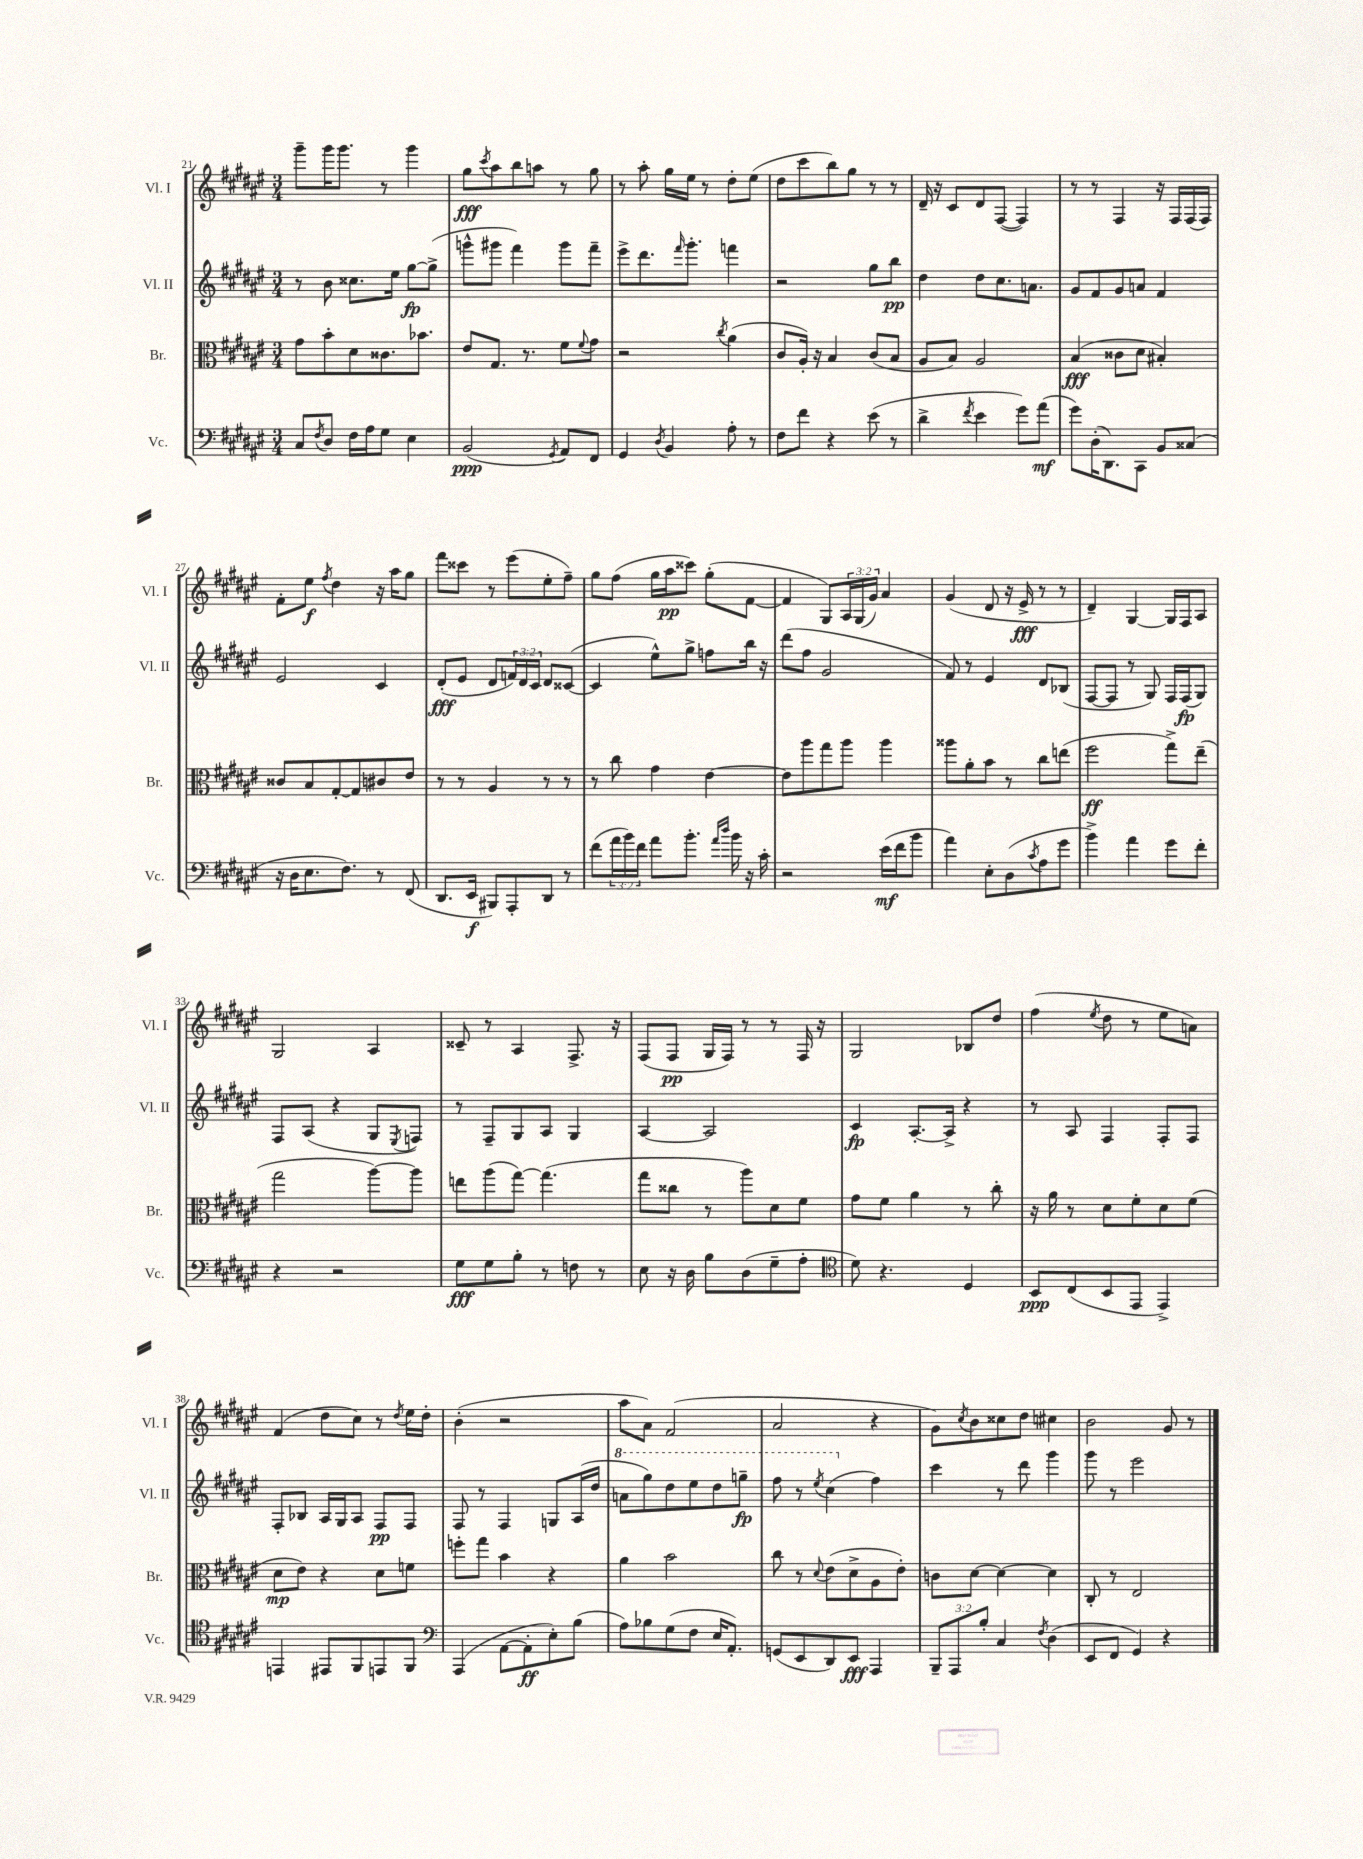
<<
\new StaffGroup <<
\new Staff = "s0" \with { instrumentName = "Vl. I" shortInstrumentName = "Vl. I" } {
    \clef treble \key fis \major \numericTimeSignature \time 3/4 \override Staff.TupletNumber.text = #tuplet-number::calc-fraction-text
    gis'''8-- gis'''16 gis'''8. r8 gis'''4 |
    gis''8\fff \acciaccatura { cis'''8 } ais''8 b''8 a''8 r8 gis''8 |
    r8 ais''8-. gis''16 eis''16 r8 dis''8-. eis''8( |
    dis''8 cis'''8 b''8) gis''8 r8 r8 |
    dis'16-- r16 cis'8 dis'8 fis8~( fis4) |
    r8 r8 fis4 r16 fis16 fis16( fis16) |
    fis'8-. eis''8\f \acciaccatura { fis''8 } dis''4 r16 ais''16 gis''8 |
    fis'''8 cisis'''8 r8 eis'''8( eis''8-. fis''8--) |
    gis''8 fis''8( gis''16 ais''16\pp cisis'''8) gis''8-.( fis'8~ |
    fis'4 gis8) \tuplet 3/2 { ais16 gis16( gis'16) } ais'4 |
    gis'4( dis'8 r16 eis'16->\fff r8 r8 |
    dis'4--) gis4~ gis16 fis16 ais8 |
    gis2 ais4 |
    cisis'8-- r8 ais4 fis8.-> r16 |
    fis8( fis8\pp gis16 fis16) r8 r8 fis16 r16 |
    gis2 bes8 dis''8 |
    fis''4( \acciaccatura { eis''8 } dis''8 r8 eis''8 a'8) |
    fis'4( dis''8 cis''8) r8 \acciaccatura { dis''8 } eis''16 dis''16-. |
    b'4-.( r2 |
    ais''8 ais'8) fis'2( |
    ais'2 r4 |
    gis'8) \acciaccatura { cis''8 } b'8 cisis''8 dis''8 cis''4 |
    b'2 gis'8 r8 \bar "|." |
}
\new Staff = "s1" \with { instrumentName = "Vl. II" shortInstrumentName = "Vl. II" } {
    \clef treble \key fis \major \numericTimeSignature \time 3/4 \override Staff.TupletNumber.text = #tuplet-number::calc-fraction-text
    r8 b'8 cisis''8. eis''16 gis''8~\fp gis''8->( |
    g'''8-^ gis'''8 fis'''4) gis'''8 fis'''8-- |
    eis'''8-> dis'''8. \grace { fis'''16 } gis'''8.-. f'''4 |
    r2 gis''8 b''8\pp |
    dis''4 dis''8 cis''8. a'8. |
    gis'8 fis'8 gis'8 a'8 fis'4 |
    eis'2 cis'4 |
    dis'8-.\fff( eis'8 dis'8 \tuplet 3/2 { f'16) dis'16 cis'16 } dis'8 cisis'8~( |
    cisis'4 eis''8-^) gis''8-> f''8 b''16 r16 |
    dis'''8( fis''8 gis'2 |
    fis'8) r8 eis'4 dis'8 bes8( |
    fis8~ fis8 r8 gis8) fis16 fis16\fp( gis8) |
    fis8 ais8( r4 gis8 \acciaccatura { eis8 } f8) |
    r8 fis8-- gis8 ais8 gis4 |
    ais4~ ais2 |
    cis'4\fp ais8.~-. ais16-> r4 |
    r8 ais8 fis4 fis8-. fis8 |
    fis8-. bes8 ais16 gis16 ais8 fis8\pp fis8 |
    fis8 r8 fis4 g8 ais16( dis''16 |
    \ottava #1 a''8 gis'''8) dis'''8 eis'''8 dis'''8 g'''8--\fp |
    fis'''8 r8 \acciaccatura { eis'''8 } cis'''4( \ottava #0 fis''4) |
    cis'''4 r8 dis'''8 gis'''4 |
    gis'''8 r8 eis'''2 \bar "|." |
}
\new Staff = "s2" \with { instrumentName = "Br." shortInstrumentName = "Br." } {
    \clef alto \key fis \major \numericTimeSignature \time 3/4
    gis'8 b'8-. dis'8 cisis'8. bes'8. |
    eis'8 gis8. r8. fis'8 \appoggiatura { fis'8 } gis'8 |
    r2 \acciaccatura { cis''8 } ais'4( |
    cis'8 ais16-.) r16 b4 cis'8( b8 |
    ais8 b8) ais2 |
    b4\fff( cisis'8 dis'8 bis4-.) |
    cisis'8 b8 gis8~-. gis8 cis'8 eis'8 |
    r8 r8 ais4 r8 r8 |
    r8 cis''8 gis'4 eis'4~ |
    eis'8 ais''8 gis''8 ais''8 ais''4 |
    aisis''8 ais'8-. b'8 r8 cis''8 e''8( |
    fis''2\ff gis''8->) eis''8--( |
    gis''2 ais''8~) ais''8 |
    e''8 ais''8( gis''8~) gis''4.( |
    gis''8 cisis''8 r8 ais''8) dis'8 fis'8 |
    gis'8 fis'8 ais'4 r8 cis''8-. |
    r16 ais'16 r8 dis'8 fis'8-. dis'8 fis'8( |
    dis'8\mp eis'8) r4 dis'8 f'8 |
    f''8-. gis''8 b'4 r4 |
    ais'4 b'2 |
    cis''8 r8 \appoggiatura { dis'8 } eis'8( dis'8-> ais8 eis'8-.) |
    c'8 dis'8~ dis'4~ dis'4 |
    cis8-. r8 eis2 \bar "|." |
}
\new Staff = "s3" \with { instrumentName = "Vc." shortInstrumentName = "Vc." } {
    \clef bass \key fis \major \numericTimeSignature \time 3/4 \override Staff.TupletNumber.text = #tuplet-number::calc-fraction-text
    cis8 \acciaccatura { fis8 } dis8 fis16 ais16 gis8 eis4 |
    b,2\ppp( \acciaccatura { gis,8 } ais,8) fis,8 |
    gis,4 \acciaccatura { dis8 } b,4 ais8-. r8 |
    fis8 fis'8 r4 eis'8( r8 |
    dis'4-> \acciaccatura { fis'8 } eis'4 gis'8) ais'8\mf( |
    gis'8) dis16-.( dis,8.) cis,8 b,8 cisis8( |
    r16 dis16 eis8. fis8.) r8 fis,8( |
    dis,8. eis,16\f bis,,8) ais,,8-. dis,8 r8 |
    fis'8( \tuplet 3/2 { ais'16 b'16) fis'16 } ais'8 b'8.-. \grace { ais'16 dis''16 } b'16 r16 cis'16-. |
    r2 eis'16\mf( fis'16 b'8 |
    ais'4) eis8-. dis8( \acciaccatura { cis'8 } ais8 gis'8 |
    b'4->) ais'4 gis'8 fis'8-. |
    r4 r2 |
    gis8\fff gis8 b8-. r8 f8 r8 |
    eis8 r16 dis16 b8 dis8( gis8-- ais8-. |
    \clef tenor dis'8) r4. dis4 |
    b,8\ppp cis8( b,8 eis,8 eis,4->) |
    e,4 eis,8 fis,8 e,8 fis,8 |
    \clef bass ais,,4( ais,8~ ais,8-.\ff eis8-.) b8( |
    ais8) bes8 gis8( fis8 eis16 ais,8.-.) |
    g,8( eis,8 dis,8) eis,8\fff ais,,4 |
    \tuplet 3/2 { b,,8-- ais,,8 b8-. } cis4 \acciaccatura { fis8 } dis4( |
    eis,8 fis,8 gis,4) r4 \bar "|." |
}
>>
>>
\layout { \context { \Score currentBarNumber = #21 } }
